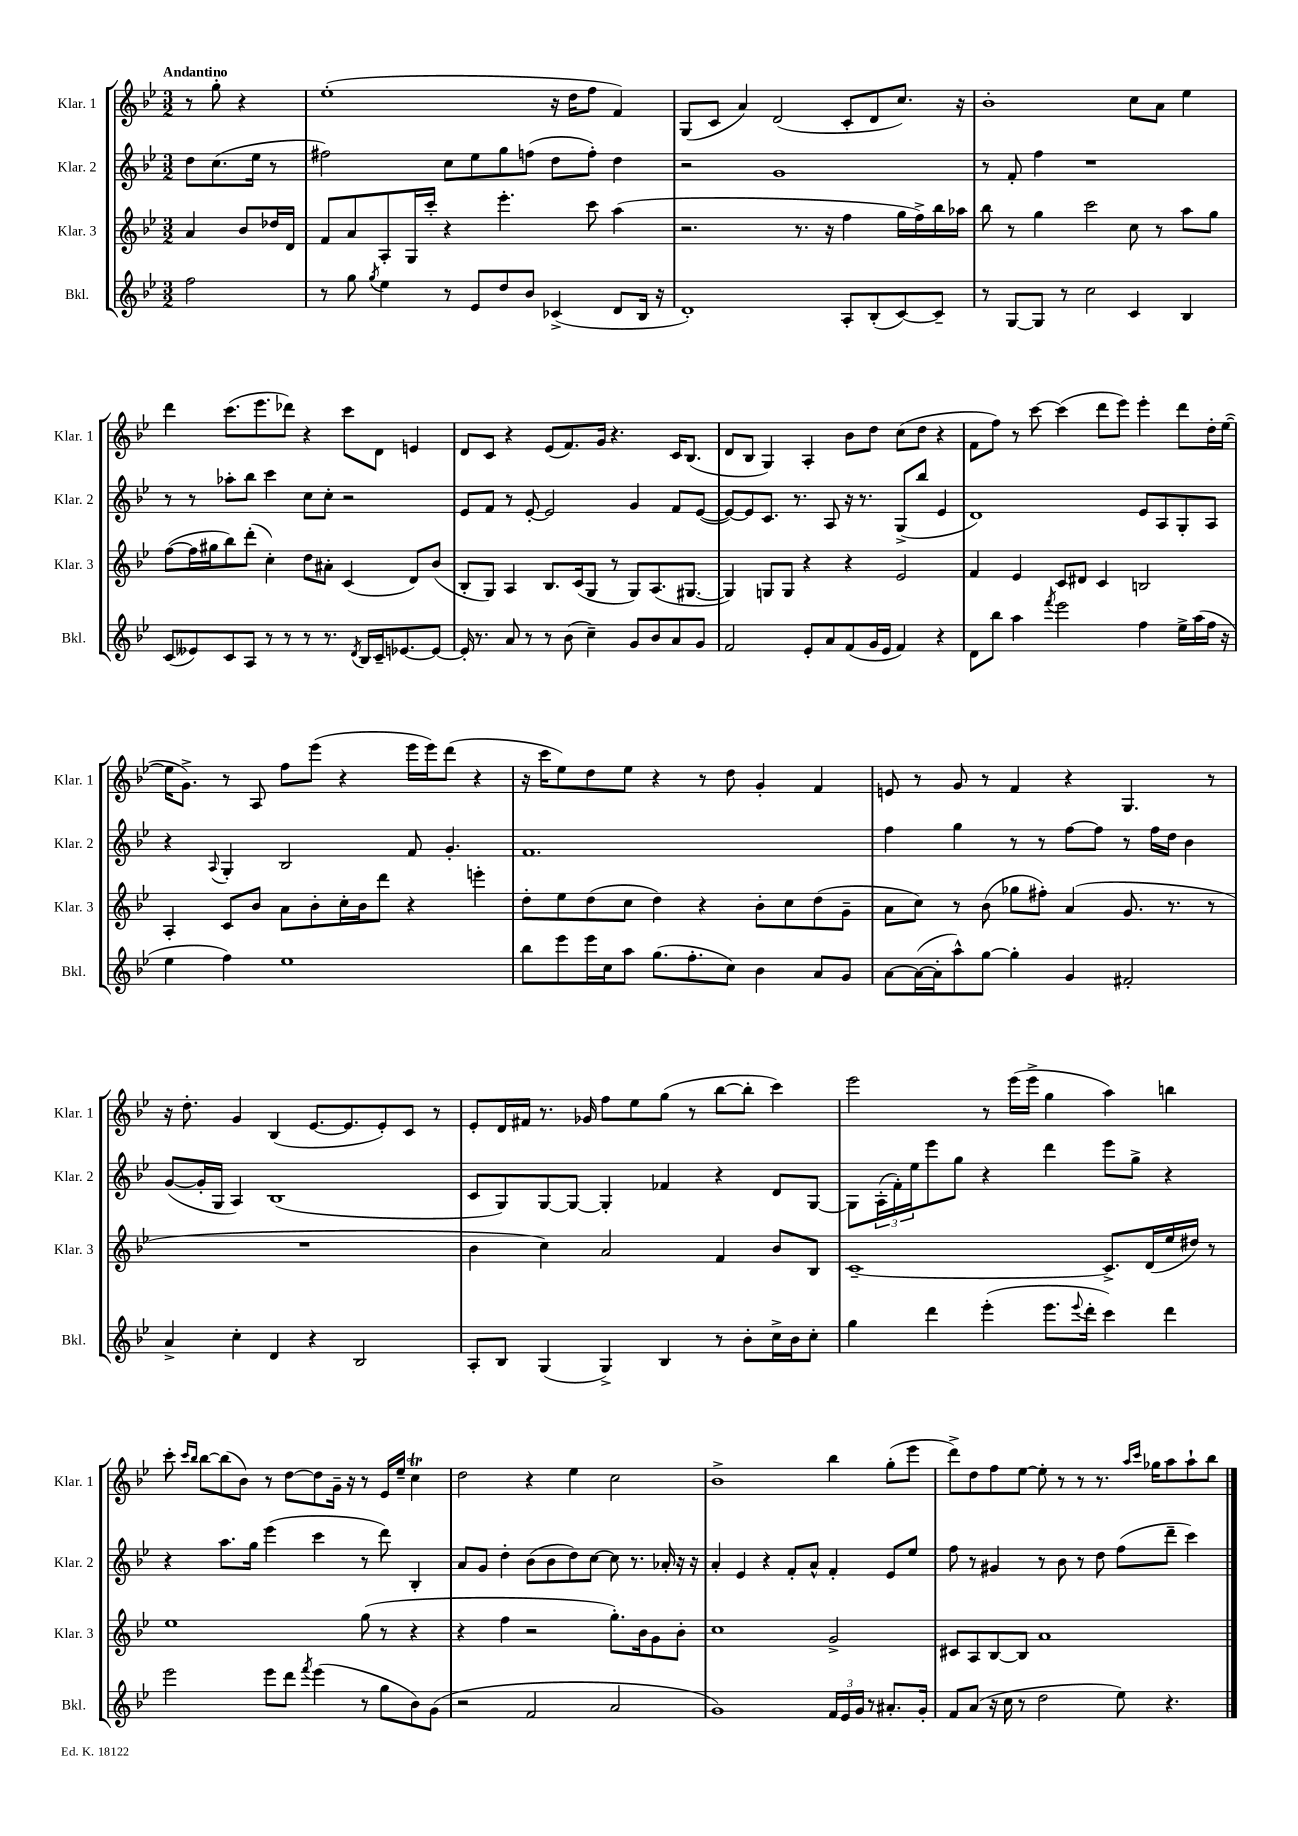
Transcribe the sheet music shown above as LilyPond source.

<<
\new StaffGroup <<
\new Staff = "s0" \with { instrumentName = "Klar. 1" shortInstrumentName = "Klar. 1" } {
    \clef treble \key bes \major \numericTimeSignature \time 3/2 \partial 2 \tempo "Andantino"
    r8 g''8-. r4 |
    ees''1-.( r16 d''16 f''8 f'4) |
    g8( c'8 a'4) d'2( c'8-. d'8 c''8.) r16 |
    bes'1-. c''8 a'8 ees''4 |
    d'''4 c'''8.( ees'''8. des'''8) r4 c'''8 d'8 e'4 |
    d'8 c'8 r4 ees'8( f'8.) g'16 r4. c'16 bes8.( |
    d'8 bes8 g4) a4-. bes'8 d''8 c''8( d''8 r4 |
    f'8 f''8) r8 c'''8~ c'''4( d'''8 ees'''8) ees'''4-. d'''8 d''16-. ees''16~( |
    ees''16 g'8.->) r8 a8 f''8 ees'''8( r4 ees'''16 ees'''16) d'''8( r4 |
    r16 c'''16 ees''8) d''8 ees''8 r4 r8 d''8 g'4-. f'4 |
    e'8 r8 g'8 r8 f'4 r4 g4. r8 |
    r16 d''8.-. g'4 bes4( ees'8.~ ees'8. ees'8-.) c'8 r8 |
    ees'8-. d'16 fis'16 r8. ges'16 f''8 ees''8 g''8( r8 bes''8~ bes''8-. c'''4) |
    ees'''2 r8 ees'''16( ees'''16-> g''4 a''4) b''4 |
    c'''8-. \grace { c'''16 bes''16 } bes''8~ bes''8( bes'8) r8 d''8~ d''8 g'16-- r16 r8 ees'16 ees''16-- c''4\trill |
    d''2 r4 ees''4 c''2 |
    bes'1-> bes''4 g''8-.( ees'''8 |
    d'''8->) d''8 f''8 ees''8~ ees''8-. r8 r8 r8. \grace { a''16 c'''16 } ges''16 a''8 a''8-! bes''8 \bar "|." |
}
\new Staff = "s1" \with { instrumentName = "Klar. 2" shortInstrumentName = "Klar. 2" } {
    \clef treble \key bes \major \numericTimeSignature \time 3/2 \partial 2
    d''8 c''8.( ees''16 r8 |
    fis''2) c''8 ees''8 g''8 f''8( d''8 f''8-.) d''4 |
    r2 g'1 |
    r8 f'8-. f''4 r1 |
    r8 r8 aes''8-. bes''8 c'''4 c''8 c''8-. r2 |
    ees'8 f'8 r8 ees'8~-. ees'2 g'4 f'8 ees'8~( |
    ees'8~) ees'8 c'8. r8. a8 r16 r8. g8->( bes''8 ees'4 |
    d'1) ees'8 a8 g8-. a8 |
    r4 \appoggiatura { a8 } g4-. bes2 f'8 g'4.-. |
    f'1. |
    f''4 g''4 r8 r8 f''8~ f''8 r8 f''16 d''16 bes'4 |
    g'8~( g'16-. g16 a4) bes1( |
    c'8 g8) g8~ g8~ g4-. fes'4 r4 d'8 g8~ |
    g8 \tuplet 3/2 { a16-.( f'16-.) ees''16 } ees'''8 g''8 r4 d'''4 ees'''8 g''8-> r4 |
    r4 a''8. g''16 ees'''4( c'''4 r8 d'''8) bes4-. |
    a'8 g'8 d''4-. bes'8( bes'8 d''8) c''8~ c''8 r8. aes'16-. r16 r16 |
    a'4-. ees'4 r4 f'8-. a'8-^ f'4-. ees'8 ees''8 |
    f''8 r8 gis'4 r8 bes'8 r8 d''8 f''8( d'''8-- c'''4) \bar "|." |
}
\new Staff = "s2" \with { instrumentName = "Klar. 3" shortInstrumentName = "Klar. 3" } {
    \clef treble \key bes \major \numericTimeSignature \time 3/2 \partial 2
    a'4 bes'8 des''16 d'16 |
    f'8 a'8 a8-. g16 c'''16-. r4 ees'''4.-. c'''8 a''4( |
    r2. r8. r16 f''4 g''16 f''16->) bes''16 aes''16 |
    bes''8 r8 g''4 c'''2 c''8 r8 a''8 g''8 |
    f''8~( f''16 gis''16 bes''8) d'''8-.( c''4-.) d''8 ais'8-. c'4( d'8) bes'8( |
    bes8-. g8) a4 bes8. c'16( g8 r8 g8) a8.( gis8.~ |
    gis4) g8 g8 r4 r4 ees'2 |
    f'4 ees'4 c'8 dis'8 c'4 b2 |
    a4-. c'8 bes'8 a'8 bes'8-. c''16-. bes'16 d'''8 r4 e'''4-. |
    d''8-. ees''8 d''8( c''8 d''4) r4 bes'8-. c''8 d''8( g'8-- |
    a'8 c''8) r8 bes'8( ges''8 fis''8-.) a'4( g'8. r8. r8 |
    R1. |
    bes'4 c''4) a'2 f'4 bes'8 bes8 |
    c'1~-- c'8.-> d'16( ees''16 dis''16) r8 |
    ees''1 g''8( r8 r4 |
    r4 f''4 r2 g''8.-.) bes'16 g'8 bes'8-. |
    c''1 g'2-> |
    cis'8 a8 bes8~ bes8 a'1 \bar "|." |
}
\new Staff = "s3" \with { instrumentName = "Bkl." shortInstrumentName = "Bkl." } {
    \clef treble \key bes \major \numericTimeSignature \time 3/2 \partial 2
    f''2 |
    r8 g''8 \acciaccatura { g''8 } ees''4 r8 ees'8 d''8 bes'8 ces'4->( d'8 bes16 r16 |
    d'1-.) a8-. bes8-.( c'8~) c'8-- |
    r8 g8~ g8 r8 c''2 c'4 bes4 |
    c'8( eeses'8) c'8 a8 r8 r8 r8 r8. \acciaccatura { d'8 } bes16 c'16-- ees'8.~ ees'8~ |
    ees'16-. r8. a'8 r8 r8 bes'8( c''4--) g'8 bes'8 a'8 g'8 |
    f'2 ees'8-. a'8 f'8( g'16 ees'16 f'4) r4 |
    d'8 bes''8 a''4 \acciaccatura { f'''8 } ees'''2 f''4 ees''16-> a''16( f''16 r16 |
    ees''4 f''4) ees''1 |
    bes''8 ees'''8 ees'''16 c''16 a''8 g''8.( f''8.-. c''8) bes'4 a'8 g'8 |
    a'8~ a'16~( a'16-. a''8-^) g''8~ g''4-. g'4 fis'2-. |
    a'4-> c''4-. d'4 r4 bes2 |
    a8-. bes8 g4( g4->) bes4 r8 bes'8-. c''16-> bes'16 c''8-. |
    g''4 d'''4 ees'''4-.( ees'''8. \appoggiatura { ees'''8 } d'''16-. c'''4) d'''4 |
    ees'''2 ees'''8 d'''8 \acciaccatura { f'''8 } ees'''4( r8 g''8 bes'8) g'8( |
    r2 f'2 a'2 |
    g'1) \tuplet 3/2 { f'16 ees'16 g'16 } r8 ais'8.-. g'16-. |
    f'8 a'8( r16 c''16 r8 d''2 ees''8) r4. \bar "|." |
}
>>
>>
\layout { \context { \Score \remove "Bar_number_engraver" } }
